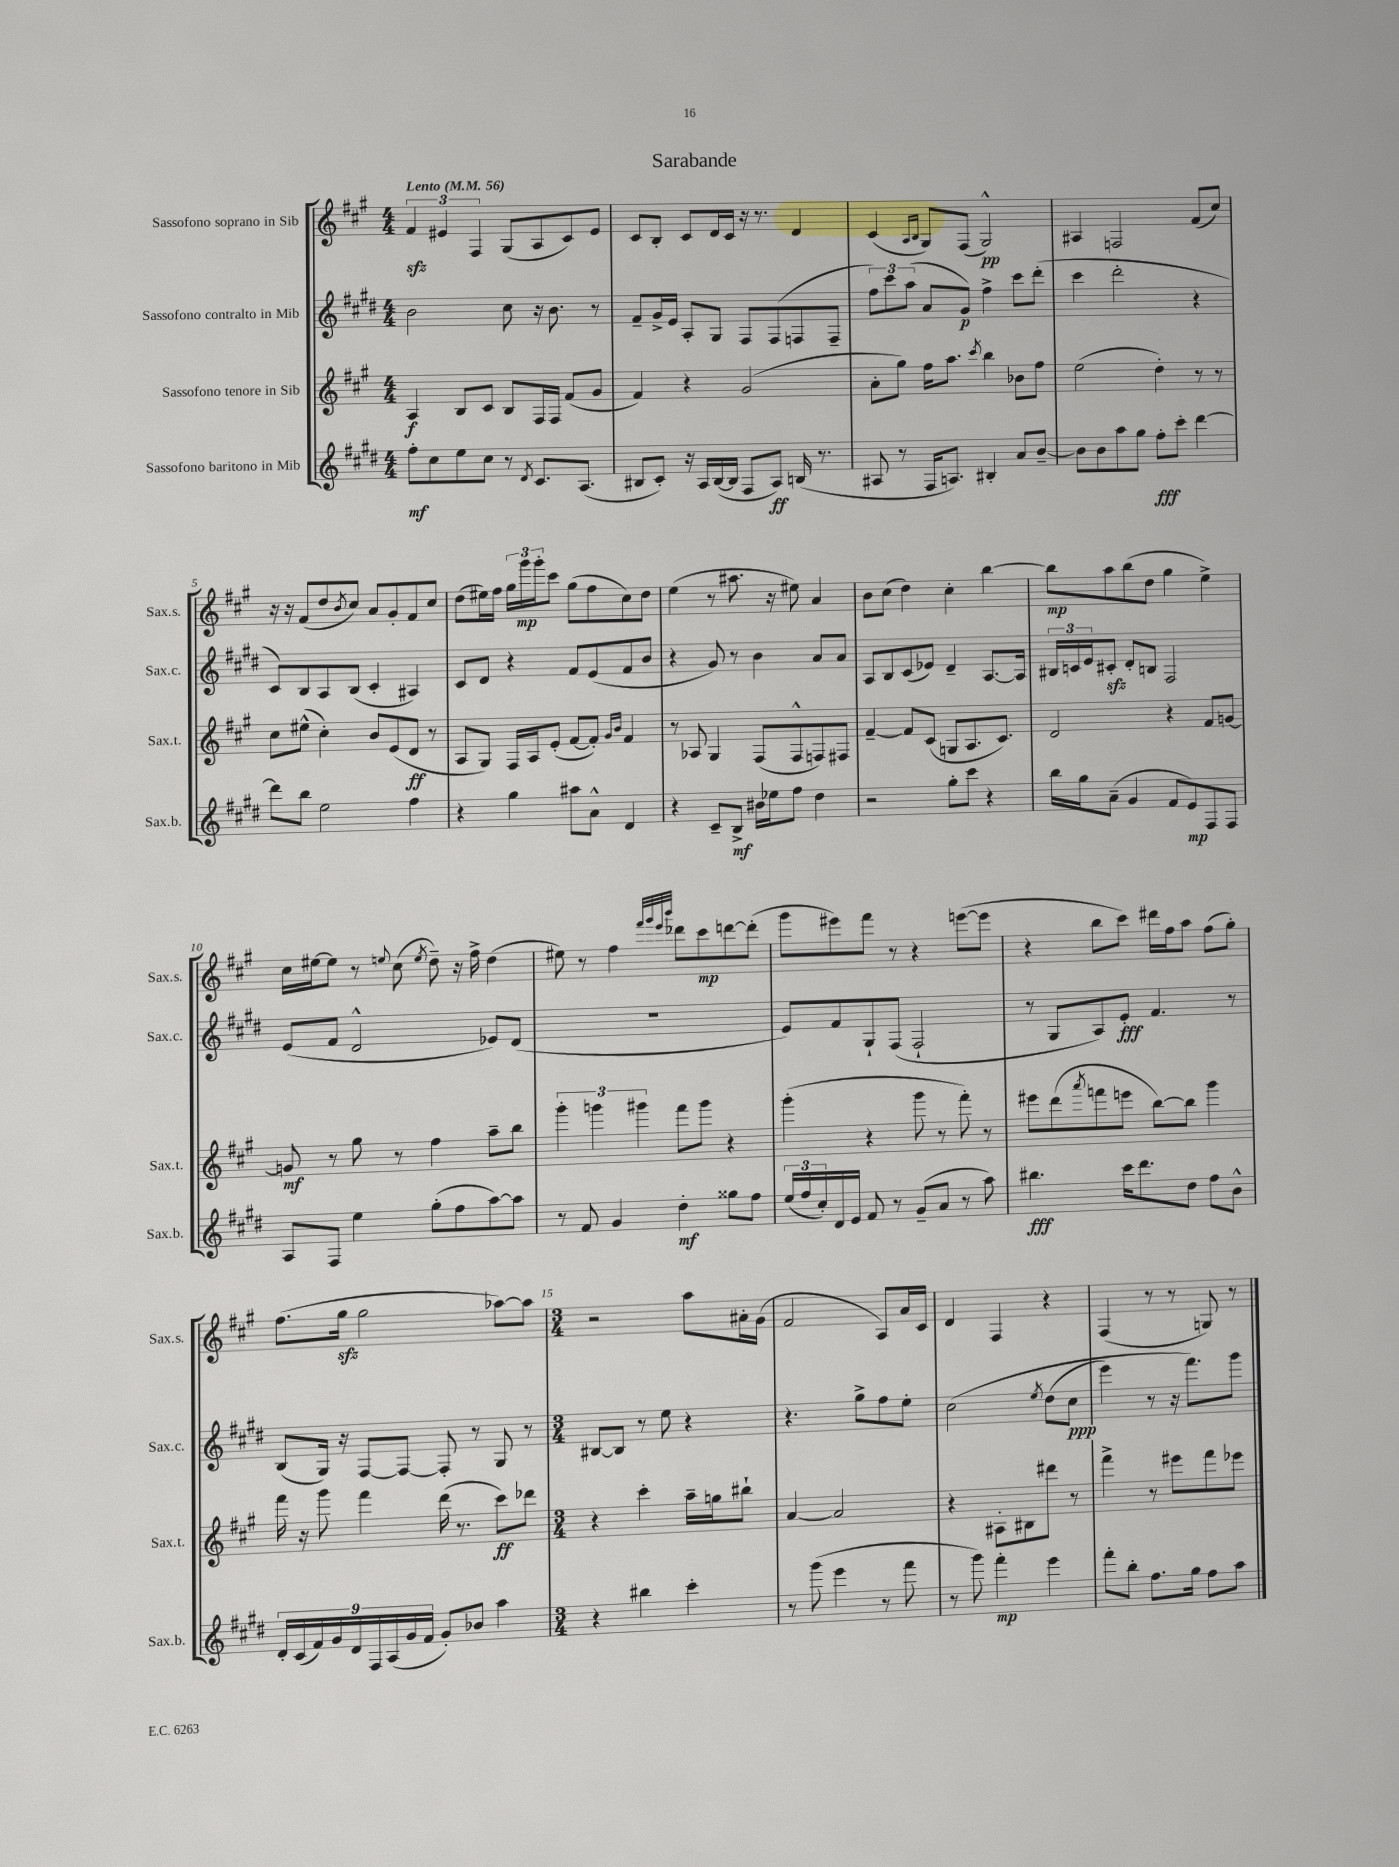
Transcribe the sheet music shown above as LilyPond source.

\header { title = "Sarabande" }
<<
\new StaffGroup <<
\new Staff = "s0" \with { instrumentName = "Sassofono soprano in Sib" shortInstrumentName = "Sax.s." } {
    \clef treble \key a \major \numericTimeSignature \time 4/4 \tempo "Lento" 4 = 56
    \tuplet 3/2 { fis'4\sfz eis'4 fis4 } gis8( a8 cis'8) eis'8 |
    cis'8 b8-. cis'8 d'16 cis'16 r16 r8. d'4 |
    cis'4( \grace { a16 b16 } gis8) fis8( gis2-^\pp) |
    ais4 f2 fis'8( cis''8) |
    r16 r16 fis'8( d''8 \acciaccatura { b'8 } cis''8) a'8 gis'8-. fis'8 cis''8 |
    d''8( eis''16) fis''16 \tuplet 3/2 { gis''16 gis'''16\mp gis'''16-. } cis'''8 gis''8( fis''8 cis''8) d''8 |
    e''4( r8 ais''8. r16 eis''8) a'4 |
    b'8 cis''8( d''4) cis''4-. b''4~ |
    b''8\mp a''8 b''8( d''8 gis''4 e''4->) |
    cis''16 eis''16~ eis''8 r8 \appoggiatura { e''8 } cis''8( \acciaccatura { e''8 } d''8--) r16 fis''16-> d''4( |
    eis''8) r8 fis''4 \grace { fis'''32 gis'''32 e'''32 b'''32 } des'''8 cis'''8\mp d'''8~ d'''8-.( |
    gis'''8 eis'''8) fis'''8 r8 r4 e'''8~( e'''8 |
    r4 b''8 cis'''8) dis'''16 fis''16 a''8 fis''8( gis''8-.) |
    fis''8.( gis''16\sfz gis''2 aes''8~) aes''8 |
    \numericTimeSignature \time 3/4 r2 a''8 ais'16-. gis'16( |
    fis'2 a8) a'16 cis'16 |
    d'4 fis4 r4 |
    fis4( r8 r8 g8) r8 \bar "|." |
}
\new Staff = "s1" \with { instrumentName = "Sassofono contralto in Mib" shortInstrumentName = "Sax.c." } {
    \clef treble \key e \major \numericTimeSignature \time 4/4
    b'2 cis''8 r16 b'8. r8 |
    fis'8-- gis'16-> e'16 a8-. gis8 fis8 fis8( f8 f8-- |
    \tuplet 3/2 { fis''8) cis'''8 a''8( } a'8 gis'8\p) fis''4-> cis'''8 dis'''8-.( |
    cis'''4 dis'''2-. r4 |
    cis'8) b8 a8 b8( cis'4-. ais4) |
    cis'8 dis'8 r4 fis'8 e'8( fis'8 b'8 |
    r4 gis'8) r8 b'4 a'8 a'8 |
    a8 b8 cis'8( ees'8) dis'4-- a8.~ a16 |
    \tuplet 3/2 { bis16 c'16 e'16 } cis'8-.\sfz dis'8-. b8 fis2 |
    e'8( fis'8 dis'2-^ ees'8) dis'8( |
    R1 |
    e'8) fis'8 gis8-! fis8( fis2-! |
    r8 gis8 a8) e'8-.\fff fis'4. r8 |
    b8( gis16) r16 fis8~ fis8~ fis8-. r8 gis8 r8 |
    \numericTimeSignature \time 3/4 bis8~ bis8 r8 e''8 r4 |
    r4. gis''8-> fis''8 e''8-. |
    cis''2\( \acciaccatura { e''8 } dis''8( cis''8\ppp |
    e'''4) r8 r16 fis'''8.\) gis'''8 \bar "|." |
}
\new Staff = "s2" \with { instrumentName = "Sassofono tenore in Sib" shortInstrumentName = "Sax.t." } {
    \clef treble \key a \major \numericTimeSignature \time 4/4
    a4\f b8 cis'8 b8 fis16 fis16 fis'8( gis'8 |
    fis'4) r4 gis'2( |
    a'8-. gis''8) fis''16 a''8. \acciaccatura { cis'''8 } b''4 bes'8 fis''8 |
    e''2( d''4-.) r8 r8 |
    cis''8 eis''8-^( cis''4-.) b'8 e'8( d'8\ff r8 |
    a8 gis8) fis16 a16 e'8-.( fis'8~ fis'8-.) \grace { gis'16 b'16 } fis'4 |
    r8 aes8 gis4 fis8( fis8-^ f8) fis8 |
    fis'4~-- fis'8 cis'8( g8 a8. cis'8.) |
    d'2 r4 fis'8 g'8~ |
    g'8\mf r8 gis''8 r8 fis''4 a''8-- b''8 |
    \tuplet 3/2 { gis'''4-. g'''4 gis'''4 } fis'''8 gis'''8 r4 |
    gis'''4-.( r4 gis'''8 r8 fis'''8-.) r8 |
    eis'''8 d'''8( \acciaccatura { a'''8 } f'''8 e'''8 b''8~) b''8 gis'''4 |
    fis'''16 r16 gis'''8 fis'''4 d'''16( r8. cis'''8\ff) des'''8 |
    \numericTimeSignature \time 3/4 r4 cis'''4-. a''16-- g''16 bis''8-! |
    a'4~ a'2 |
    r4 ais8-. bis8 dis'''8 r8 |
    fis'''4-> r8 eis'''8 fis'''8 ees'''8 \bar "|." |
}
\new Staff = "s3" \with { instrumentName = "Sassofono baritono in Mib" shortInstrumentName = "Sax.b." } {
    \clef treble \key e \major \numericTimeSignature \time 4/4
    fis''8-.\mf cis''8 e''8 cis''8 r8 \acciaccatura { dis'8 } cis'8. a8.( |
    bis8 cis'8-.) r16 a16 bis16~( bis16 fis8 a8\ff) b16( r8. |
    ais8 r8 fis16 a8.) bis4-. a'8 b'8~-- |
    b'8 b'8 a''8 gis''8 fis''8-.\fff cis'''8-. dis'''4~ |
    dis'''8 b''8 e''2 fis''4 |
    r4 gis''4 ais''8 a'8-^ dis'4 |
    r4 cis'8-- b8->\mf bis'16 ees''16 fis''8 dis''4 |
    r2 gis''8-. cis'''8 r4 |
    b''16 gis''16 a'8--( gis'4 fis'8 e'8\mp) fis8 fis8 |
    a8 fis8 e''4 gis''8-.( fis''8 a''8~) a''8 |
    r8 fis'8 gis'4 dis''4-.\mf gisis''8 fis''8 |
    \tuplet 3/2 { e''16( fis''16 cis''16-.) } dis'16 e'16 fis'8 r8 gis'8--( a'8 r8 a''8) |
    bis''4.\fff cis'''16 dis'''8. dis''8 fis''8 b'8-^ |
    \tuplet 9/8 { dis'16-. cis'16( fis'16) gis'16 dis'16 fis16 a16( gis'16 fis'16 } gis'8-.) bes'8 a''4 |
    \numericTimeSignature \time 3/4 r4 bis''4 cis'''4-. |
    r8 gis'''8( e'''4 r8 fis'''8 |
    r8 gis'''8) fis'''4-.\mp e'''4 |
    fis'''8-. b''8-. fis''8. gis''16 fis''8 a''8 \bar "|." |
}
>>
>>
\layout { \context { \Score \override BarNumber.break-visibility = ##(#f #t #t) barNumberVisibility = #(every-nth-bar-number-visible 5) } }
